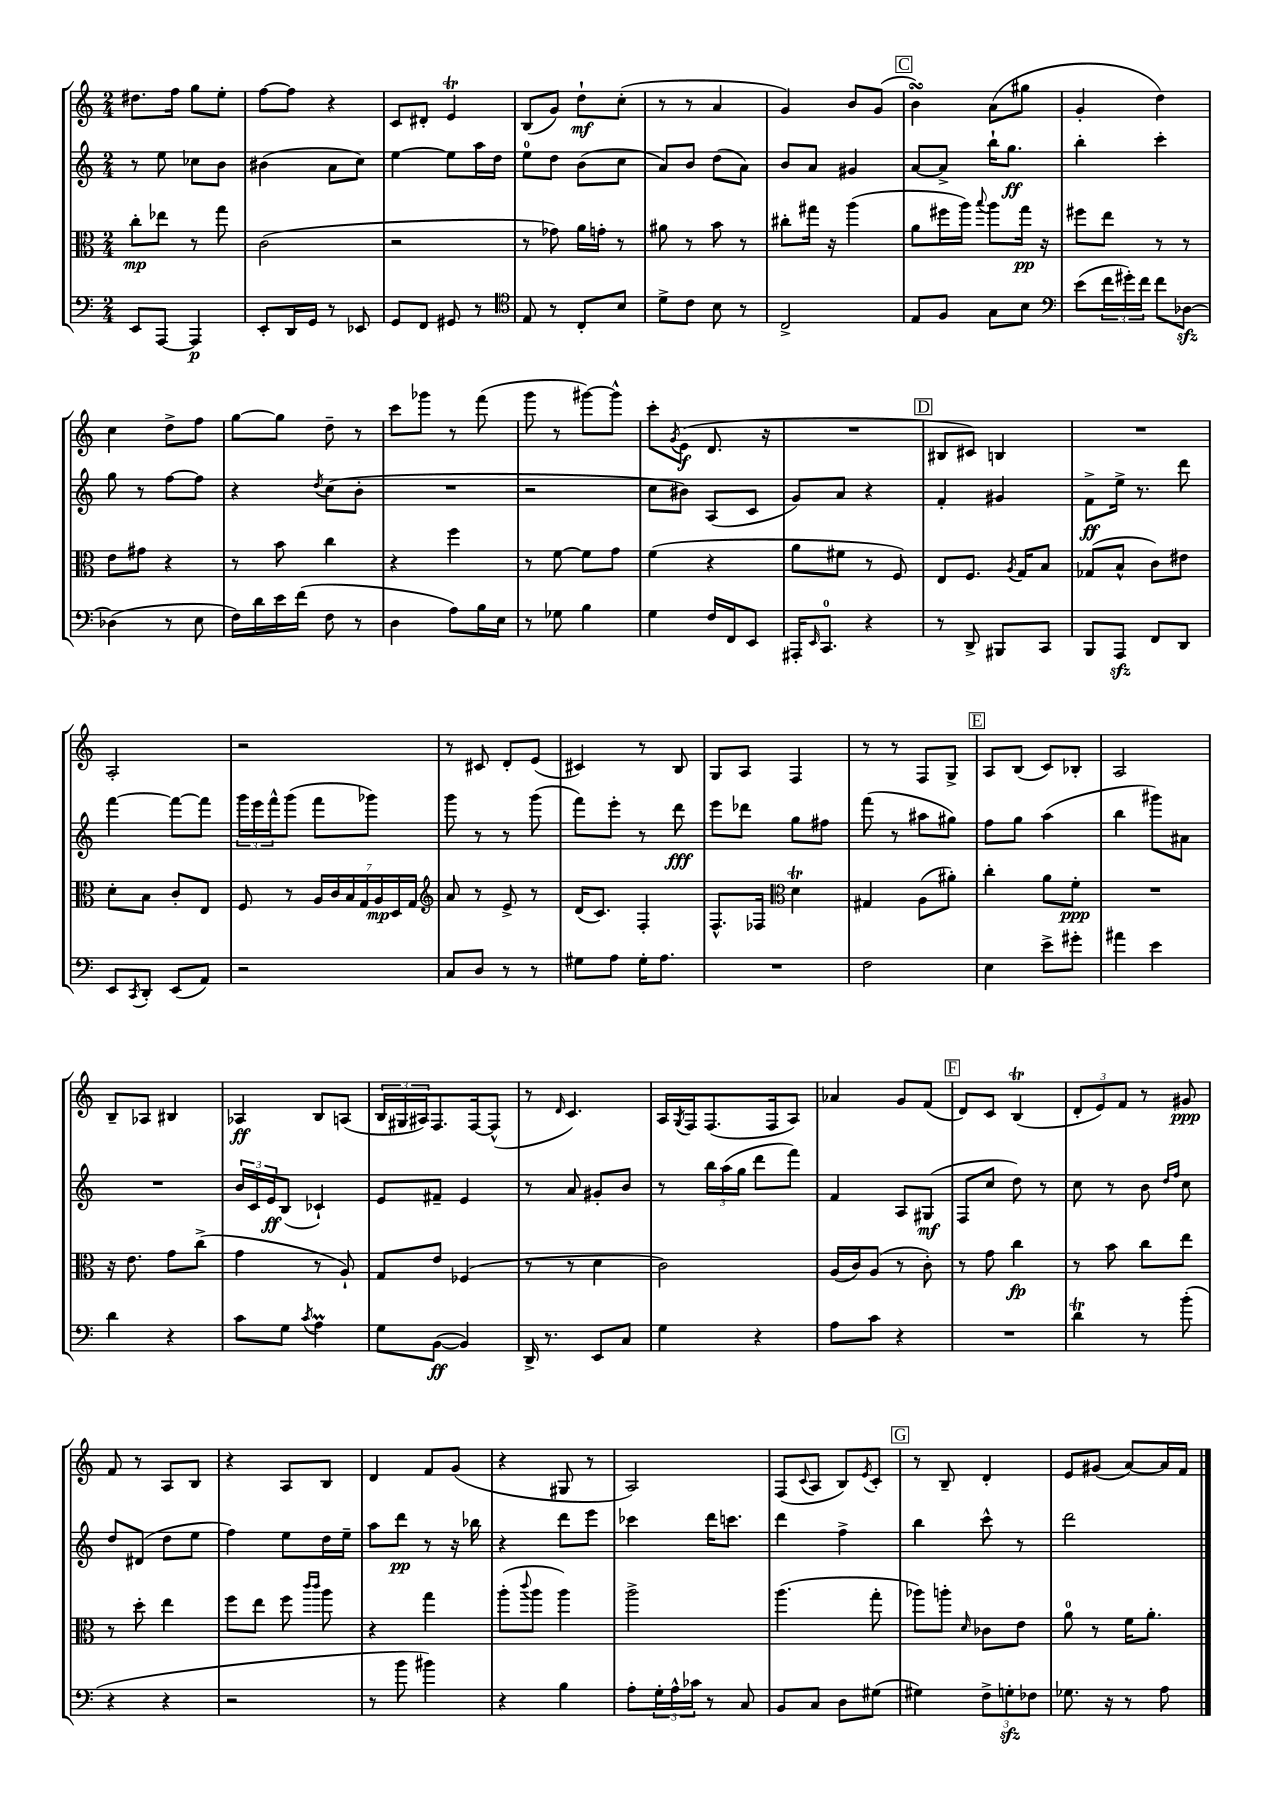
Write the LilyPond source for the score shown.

<<
\new StaffGroup <<
\new Staff = "s0" {
    \clef treble \key c \major \numericTimeSignature \time 2/4
    dis''8. f''16 g''8 e''8-. |
    f''8~ f''8 r4 |
    c'8 dis'8-. e'4\trill |
    b8( g'8) d''8-!\mf c''8-.( |
    r8 r8 a'4 |
    g'4) b'8 g'8( |
    \mark \markup { \box "C" } b'4\turn) a'8( gis''8 |
    g'4-. d''4) |
    c''4 d''8-> f''8 |
    g''8~ g''8 d''8-- r8 |
    c'''8 ges'''8 r8 f'''8( |
    g'''8 r8 gis'''8~) gis'''8-^ |
    c'''8-. \acciaccatura { g'8 } e'8\f( d'8. r16 |
    R2 |
    \mark \markup { \box "D" } bis8 cis'8) b4 |
    R2 |
    a2-. |
    r2 |
    r8 cis'8 d'8-. e'8( |
    cis'4) r8 b8 |
    g8 a8 f4 |
    r8 r8 f8 g8-> |
    \mark \markup { \box "E" } a8 b8( c'8) bes8-. |
    a2 |
    b8-- aes8 bis4 |
    aes4\ff b8 a8( |
    \tuplet 3/2 { b16 gis16 ais16) } f8. f16~ f8-^( |
    r8 \grace { d'16 } c'4.) |
    a16 \acciaccatura { g8 } f16 f8.( f16 a8) |
    aes'4 g'8 f'8( |
    \mark \markup { \box "F" } d'8) c'8 b4\trill( |
    \tuplet 3/2 { d'8-. e'8) f'8 } r8 gis'8\ppp |
    f'8 r8 a8 b8 |
    r4 a8 b8 |
    d'4 f'8 g'8( |
    r4 gis8 r8 |
    a2) |
    f8( \appoggiatura { c'8 } a8 b8) \acciaccatura { e'8 } c'8-. |
    \mark \markup { \box "G" } r8 b8-- d'4-. |
    e'8 gis'8( a'8~) a'16 f'16 \bar "|." |
}
\new Staff = "s1" {
    \clef treble \key c \major \numericTimeSignature \time 2/4
    r8 e''8 ces''8 b'8 |
    bis'4( a'8 c''8) |
    e''4~ e''8 a''16 d''16 |
    e''8-0 d''8 b'8( c''8 |
    a'8) b'8 d''8( a'8) |
    b'8 a'8 gis'4 |
    \mark \markup { \box "C" } a'8~ a'8-> b''16-! g''8.\ff |
    b''4-. c'''4-. |
    g''8 r8 f''8~ f''8 |
    r4 \acciaccatura { d''8 } c''8( b'8-. |
    R2 |
    r2 |
    c''8 bis'8) a8( c'8 |
    g'8) a'8 r4 |
    \mark \markup { \box "D" } f'4-. gis'4 |
    f'8->\ff e''16-> r8. d'''8 |
    f'''4~ f'''8~ f'''8 |
    \tuplet 3/2 { g'''16 e'''16 f'''16-^ } g'''8( f'''8 ges'''8) |
    g'''8 r8 r8 g'''8( |
    f'''8) e'''8-. r8 d'''8\fff |
    e'''8 des'''8 g''8 fis''8 |
    f'''8( r8 ais''8 gis''8) |
    \mark \markup { \box "E" } f''8 g''8 a''4( |
    b''4 gis'''8) ais'8 |
    R2 |
    \tuplet 3/2 { b'16 c'16 e'16\ff } b8( ces'4-!) |
    e'8 fis'8-- e'4 |
    r8 a'8 gis'8-. b'8 |
    r8 \tuplet 3/2 { b''16 a''16( g''16 } d'''8 f'''8) |
    f'4 a8 gis8\mf( |
    \mark \markup { \box "F" } f8 c''8 d''8) r8 |
    c''8 r8 b'8 \grace { d''16 f''16 } c''8 |
    d''8 dis'8( d''8 e''8 |
    f''4) e''8 d''16 e''16-- |
    a''8 d'''8\pp r8 r16 bes''16 |
    r4 d'''8 e'''8 |
    ces'''4 d'''16 c'''8. |
    d'''4 f''4-> |
    \mark \markup { \box "G" } b''4 c'''8-^ r8 |
    d'''2 \bar "|." |
}
\new Staff = "s2" {
    \clef alto \key c \major \numericTimeSignature \time 2/4
    c''8-.\mp ees''8 r8 g''8 |
    c'2( |
    r2 |
    r8 ges'8) a'16 g'16-. r8 |
    ais'8 r8 b'8 r8 |
    cis''8-. gis''16 r16 a''4( |
    \mark \markup { \box "C" } a'8 fis''16 a''16) \appoggiatura { b''8 } a''8 g''16\pp r16 |
    fis''8 e''8 r8 r8 |
    e'8 gis'8 r4 |
    r8 b'8 c''4 |
    r4 f''4 |
    r8 f'8~ f'8 g'8 |
    f'4( r4 |
    a'8 fis'8 r8 f8) |
    \mark \markup { \box "D" } e8 f8. \acciaccatura { a8 } g16 b8 |
    ges8( b8-^ c'8) eis'8 |
    d'8-. b8 c'8-. e8 |
    f8 r8 \tuplet 7/4 { a16 c'16 b16 g16 a16\mp d16 g16 } |
    \clef treble a'8 r8 e'8-> r8 |
    d'16( c'8.) f4-. |
    f8.-^ fes16 \clef alto d'4\trill |
    gis4 a8( ais'8-.) |
    \mark \markup { \box "E" } c''4-. a'8 f'8-.\ppp |
    R2 |
    r16 e'8. g'8 c''8->( |
    g'4 r8 a8-!) |
    g8 e'8 fes4( |
    r8 r8 d'4 |
    c'2) |
    a16( c'16) a8( r8 c'8-.) |
    \mark \markup { \box "F" } r8 g'8 c''4\fp |
    r8 b'8 c''8 e''8 |
    r8 d''8-. e''4 |
    f''8 e''8 f''8 \grace { c'''16 c'''16 } a''8 |
    r4 g''4 |
    a''8-.( \appoggiatura { c'''8 } a''8 a''4) |
    a''2-> |
    a''4.( g''8-. |
    \mark \markup { \box "G" } aes''8) a''8-. \grace { d'16 } ces'8 e'8 |
    a'8-0 r8 f'16 a'8.-. \bar "|." |
}
\new Staff = "s3" {
    \clef bass \key c \major \numericTimeSignature \time 2/4
    e,8 a,,8~ a,,4\p |
    e,8-. d,16 g,16 r8 ees,8 |
    g,8 f,8 gis,8 r8 |
    \clef tenor e8 r8 c8-. b8 |
    d'8-> c'8 b8 r8 |
    c2-> |
    \mark \markup { \box "C" } e8 f8 g8 b8 |
    \clef bass e'8( \tuplet 3/2 { f'16 gis'16-.) f'16 } f'8 des8~\sfz |
    des4( r8 e8 |
    f16) d'16 e'16 f'16( f8 r8 |
    d4 a8) b16 e16 |
    r8 ges8 b4 |
    g4 f16 f,16 e,8 |
    ais,,16-. \grace { e,16 } c,8.-0 r4 |
    \mark \markup { \box "D" } r8 d,8-> bis,,8 c,8 |
    b,,8 a,,8\sfz f,8 d,8 |
    e,8 \acciaccatura { c,8 } d,8-. e,8( a,8) |
    r2 |
    c8 d8 r8 r8 |
    gis8 a8 gis16-. a8. |
    R2 |
    f2 |
    \mark \markup { \box "E" } e4 e'8-> gis'8-. |
    ais'4 e'4 |
    d'4 r4 |
    c'8 g8 \acciaccatura { c'8 } a4\prall |
    g8 b,8~\ff( b,4) |
    d,16-> r8. e,8 c8 |
    g4 r4 |
    a8 c'8 r4 |
    \mark \markup { \box "F" } R2 |
    d'4\trill r8 b'8-.( |
    r4 r4 |
    r2 |
    r8 b'8 bis'4) |
    r4 b4 |
    a8-. \tuplet 3/2 { g16-. a16-^ ces'16 } r8 c8 |
    b,8 c8 d8 gis8( |
    \mark \markup { \box "G" } gis4) \tuplet 3/2 { f8-> g8-.\sfz fes8 } |
    ges8. r16 r8 a8 \bar "|." |
}
>>
>>
\layout { \context { \Score \remove "Bar_number_engraver" } }
